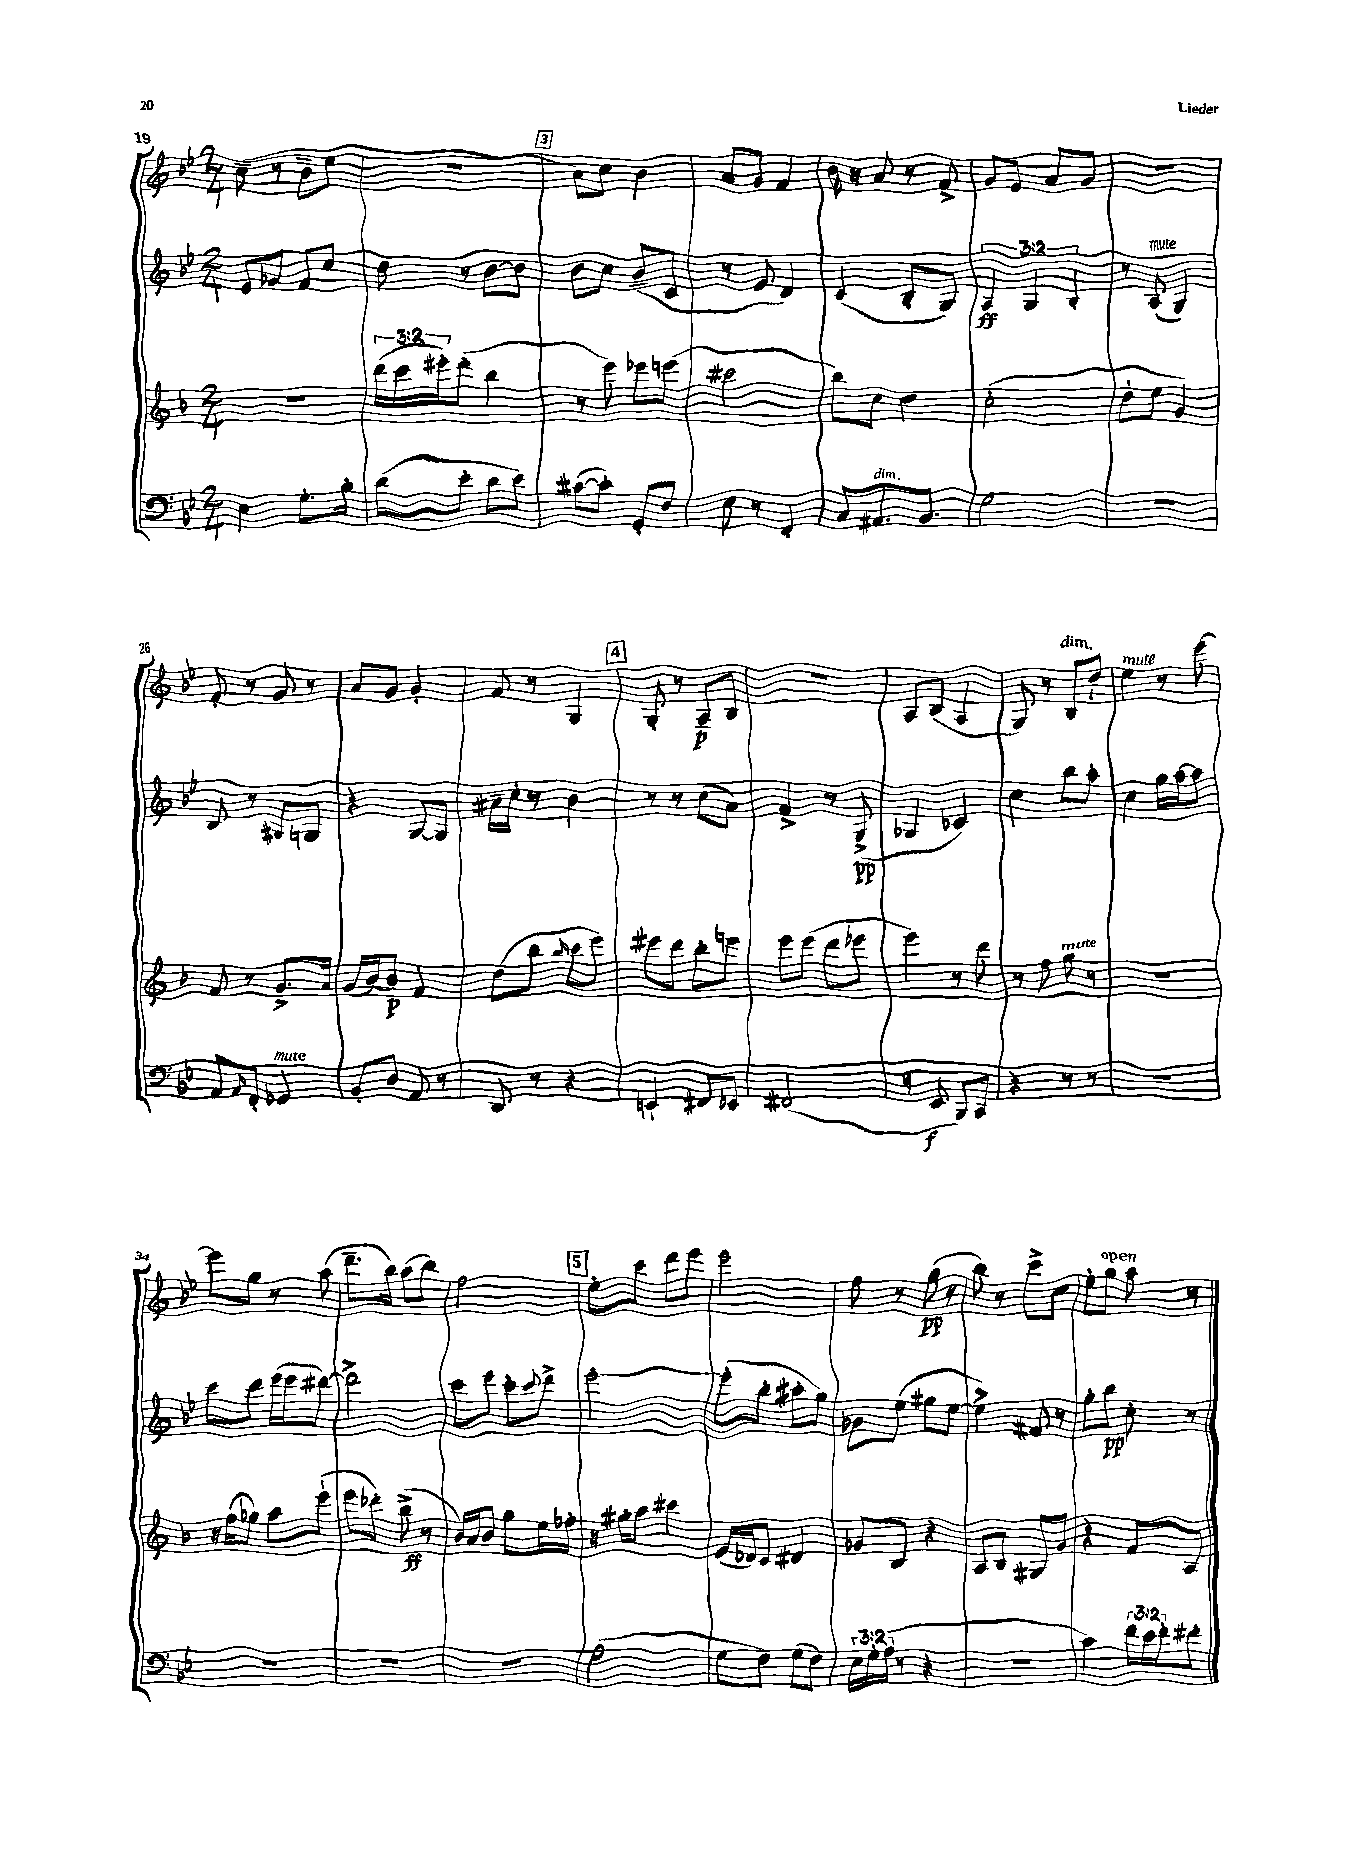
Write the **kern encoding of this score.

**kern	**dynam	**kern	**dynam	**kern	**dynam	**kern	**dynam
*part4	*part4	*part3	*part3	*part2	*part2	*part1	*part1
*staff4	*staff4	*staff3	*staff3	*staff2	*staff2	*staff1	*staff1
*clefF4	*	*clefG2	*	*clefG2	*	*clefG2	*
*k[b-e-]	*	*k[b-]	*	*k[b-e-]	*	*k[b-e-]	*
*M2/4	*	*M2/4	*	*M2/4	*	*M2/4	*
=19	=19	=19	=19	=19	=19	=19	=19
4E-\	.	2r	.	8e-/L	.	(8cc~\	.
.	.	.	.	8g-X/J	.	8r	.
8.G'\L	.	.	.	8f/L	.	8b-~\L	.
.	.	.	.	8cc/J	.	8ee-\J	.
16B-'\Jk	.	.	.	.	.	.	.
=20	=20	=20	=20	=20	=20	=20	=20
(8d\L	.	(24ddd\LL	.	8dd\	.	2r	.
.	.	24ccc\	.	.	.	.	.
.	.	24eee#X'\J)	.	.	.	.	.
8e-'\J	.	(8ddd'\J	.	8r	.	.	.
8d\L	.	4bb-\	.	[8b-\L	.	.	.
8e-\J)	.	.	.	8b-\J]	.	.	.
!!LO:REH:place=s1:t=3
=21	=21	=21	=21	=21	=21	=21	=21
([8c#X\L	.	8r	.	8b-\L	.	8a\L)	.
8c#'\J])	.	8eee\)	.	8cc\J	.	8cc\J	.
8GG'/L	.	8eee-X\L	.	(8b-~/L	.	4b-\	.
8F/J	.	(8eeen\J	.	8c/J	.	.	.
=22	=22	=22	=22	=22	=22	=22	=22
8E-\	.	2ccc#X\	.	8r	.	8a/L	.
8r	.	.	.	8e-/	.	8g/J	.
4FF'/	.	.	.	4d/)	.	4f/	.
=23	=23	=23	=23	=23	=23	=23	=23
8C/L	.	8bb-\L)	.	(4c/	.	16b-\	.
.	.	.	.	.	.	16r	.
!LO:TX:a:i:t=dim.	!	!	!	!	!	!	!
8.AA#X/	.	8cc\J	.	.	.	8a/	.
.	.	4dd\	.	8B-'/L	.	8r	.
8.BB-/J	.	.	.	.	.	.	.
.	.	.	.	8G/J)	.	8f^/	.
=24	=24	=24	=24	=24	=24	=24	=24
2G\	.	(2cc'\	.	6A/	ff	8g/L	.
.	.	.	.	.	.	8e-/J	.
.	.	.	.	6G/	.	.	.
.	.	.	.	.	.	8a/L	.
.	.	.	.	6B-'/	.	.	.
.	.	.	.	.	.	8g/J	.
=25	=25	=25	=25	=25	=25	=25	=25
2r	.	8dd'\L	.	8r	.	2r	.
!	!	!	!	!LO:TX:a:i:t=mute	!	!	!
.	.	8ee\J	.	(8A/	.	.	.
.	.	4g/)	.	4G/)	.	.	.
!!LO:LB:g=z
=26	=26	=26	=26	=26	=26	=26	=26
8AA/L	.	8f/	.	8B-/	.	8f'/	.
16qqAA/	.	.	.	.	.	.	.
8FF'/J	.	8r	.	8r	.	8r	.
!LO:TX:a:i:t=mute	!	!	!	!	!	!	!
4GG-X/	.	8.g^/L	.	8G#X/L	.	8g/	.
.	.	.	.	8Gn/J	.	8r	.
.	.	16a/Jk	.	.	.	.	.
=27	=27	=27	=27	=27	=27	=27	=27
8BB-'/L	.	(16g/LL	.	4r	.	8a/L	.
.	.	[16b-/J)	.	.	.	.	.
8D/J	.	8b-/J]	p	.	.	8g/J	.
8AA/	.	4f/	.	[8G/L	.	4g'/	.
8r	.	.	.	8G/J]	.	.	.
=28	=28	=28	=28	=28	=28	=28	=28
8DD/	.	(8dd\L	.	16a#X~\LL	.	8f/	.
.	.	.	.	16cc'\JJ	.	.	.
8r	.	8bb-\J	.	8r	.	8r	.
.	.	16qqbb-/	.	.	.	.	.
4r	.	8ccc\L	.	4b-\	.	4G/	.
.	.	8eee\J)	.	.	.	.	.
!!LO:REH:place=s1:t=4
=29	=29	=29	=29	=29	=29	=29	=29
4EEn`/	.	8eee#X\L	.	8r	.	8G'/	.
.	.	8ddd\J	.	8r	.	8r	.
8FF#X/L	.	8bb-'\L	.	(8cc\L	.	8A~/L	p
8EE-X/J	.	8eeen\J	.	8a\J)	.	8B-/J	.
=30	=30	=30	=30	=30	=30	=30	=30
(2FF#X/	.	8eee\L	.	4f^/	.	2r	.
.	.	(8eee\J	.	.	.	.	.
.	.	8ddd\L	.	8r	.	.	.
.	.	8eee-X\J	.	(8G^/	pp	.	.
=31	=31	=31	=31	=31	=31	=31	=31
8r	.	4eee\)	.	4G-X/	.	8A/L	.
8EE-/	f	.	.	.	.	(8B-/J	.
8BBB-/L)	.	8r	.	4c-X/)	.	4A/	.
8CC/J	.	8ddd\	.	.	.	.	.
=32	=32	=32	=32	=32	=32	=32	=32
4r	.	8r	.	4cc\	.	8G/)	.
.	.	8ff\	.	.	.	8r	.
!	!	!	!	!	!	!LO:TX:a:i:t=dim.	!
!	!	!LO:TX:a:i:t=mute	!	!	!	!	!
8r	.	8gg\	.	8bb-\L	.	8B-/L	.
8r	.	8r	.	8aa'\J	.	8dd`/J	.
=33	=33	=33	=33	=33	=33	=33	=33
!	!	!	!	!	!	!LO:TX:a:i:t=mute	!
2r	.	2r	.	4cc\	.	4ee-\	.
.	.	.	.	16gg\LL	.	8r	.
.	.	.	.	[16aa\J	.	.	.
.	.	.	.	8aa\J]	.	[8eee-\	.
!!LO:LB:g=z
=34	=34	=34	=34	=34	=34	=34	=34
2r	.	16r	.	8ccc\L	.	8eee-\L]	.
.	.	(16ff\KL	.	.	.	.	.
.	.	8gg-X\J)	.	8ddd\J	.	8gg\J	.
.	.	8aa\L	.	(16eee-\LL	.	8r	.
.	.	.	.	16eee-\J	.	.	.
.	.	(8eee`\J	.	[8ddd#X\J)	.	(8aa\	.
=35	=35	=35	=35	=35	=35	=35	=35
2r	.	8eee\L	.	2ddd#^\]	.	8.ddd~\L	.
.	.	8ddd-X'\J)	.	.	.	.	.
.	.	.	.	.	.	16bb-\Jk)	.
.	.	(8bb-^\	ff	.	.	(8aa\L	.
.	.	8r	.	.	.	8bb-\J)	.
=36	=36	=36	=36	=36	=36	=36	=36
2r	.	16b-/LL)	.	8ccc\L	.	2ff\	.
.	.	16a/J	.	.	.	.	.
.	.	8b-/J	.	8eee-\J	.	.	.
.	.	8gg\L	.	8ccc'\L	.	.	.
.	.	.	.	8qqccc/	.	.	.
.	.	16ee\L	.	8ddd^\J	.	.	.
.	.	16ff-X'\JJ	.	.	.	.	.
!!LO:REH:place=s1:t=5
=37	=37	=37	=37	=37	=37	=37	=37
(2A\	.	16r	.	[2eee-'\	.	8ee-'\L	.
.	.	16gg#X'\KL	.	.	.	.	.
.	.	8aa\J	.	.	.	8ccc\J	.
.	.	4ccc#X\	.	.	.	8ddd\L	.
.	.	.	.	.	.	8eee-\J	.
=38	=38	=38	=38	=38	=38	=38	=38
8G\L	.	(16e/LL	.	(8eee-'\L]	.	2eee-\	.
.	.	16d-X/J)	.	.	.	.	.
8F\J)	.	8c/J	.	8bb-'\J	.	.	.
(8G\L	.	4d#X/	.	8aa#X'\L	.	.	.
8F\J)	.	.	.	8gg\J)	.	.	.
=39	=39	=39	=39	=39	=39	=39	=39
24E-\LL	.	8g-X/L	.	8g-X\L	.	8ff\	.
24G'\	.	.	.	.	.	.	.
(24A\JJ	.	.	.	.	.	.	.
8r	.	8B-/J	.	(8ee-\J	.	8r	.
4r	.	4r	.	8gg#X\L	.	(8gg\	pp
.	.	.	.	[8ee-\J	.	8r	.
=40	=40	=40	=40	=40	=40	=40	=40
2r	.	8A/L	.	4ee-^\])	.	8bb-\)	.
.	.	8B-/J	.	.	.	8r	.
.	.	8G#X/L	.	8f#X/	.	8ccc^\L	.
.	.	8g/J	.	8r	.	8cc\J	.
=41	=41	=41	=41	=41	=41	=41	=41
4c\)	.	4r	.	8gg'\L	.	8ee-'\L	.
!	!	!	!	!	!	!LO:TX:a:i:t=open	!
.	.	.	.	8bb-\J	pp	8gg\J	.
24f\LL	.	8f/L	.	8cc'\	.	8aa\	.
24e-\	.	.	.	.	.	.	.
24f'\J	.	.	.	.	.	.	.
8f#X'\J	.	8A/J	.	8r	.	8r	.
==	==	==	==	==	==	==	==
*-	*-	*-	*-	*-	*-	*-	*-
